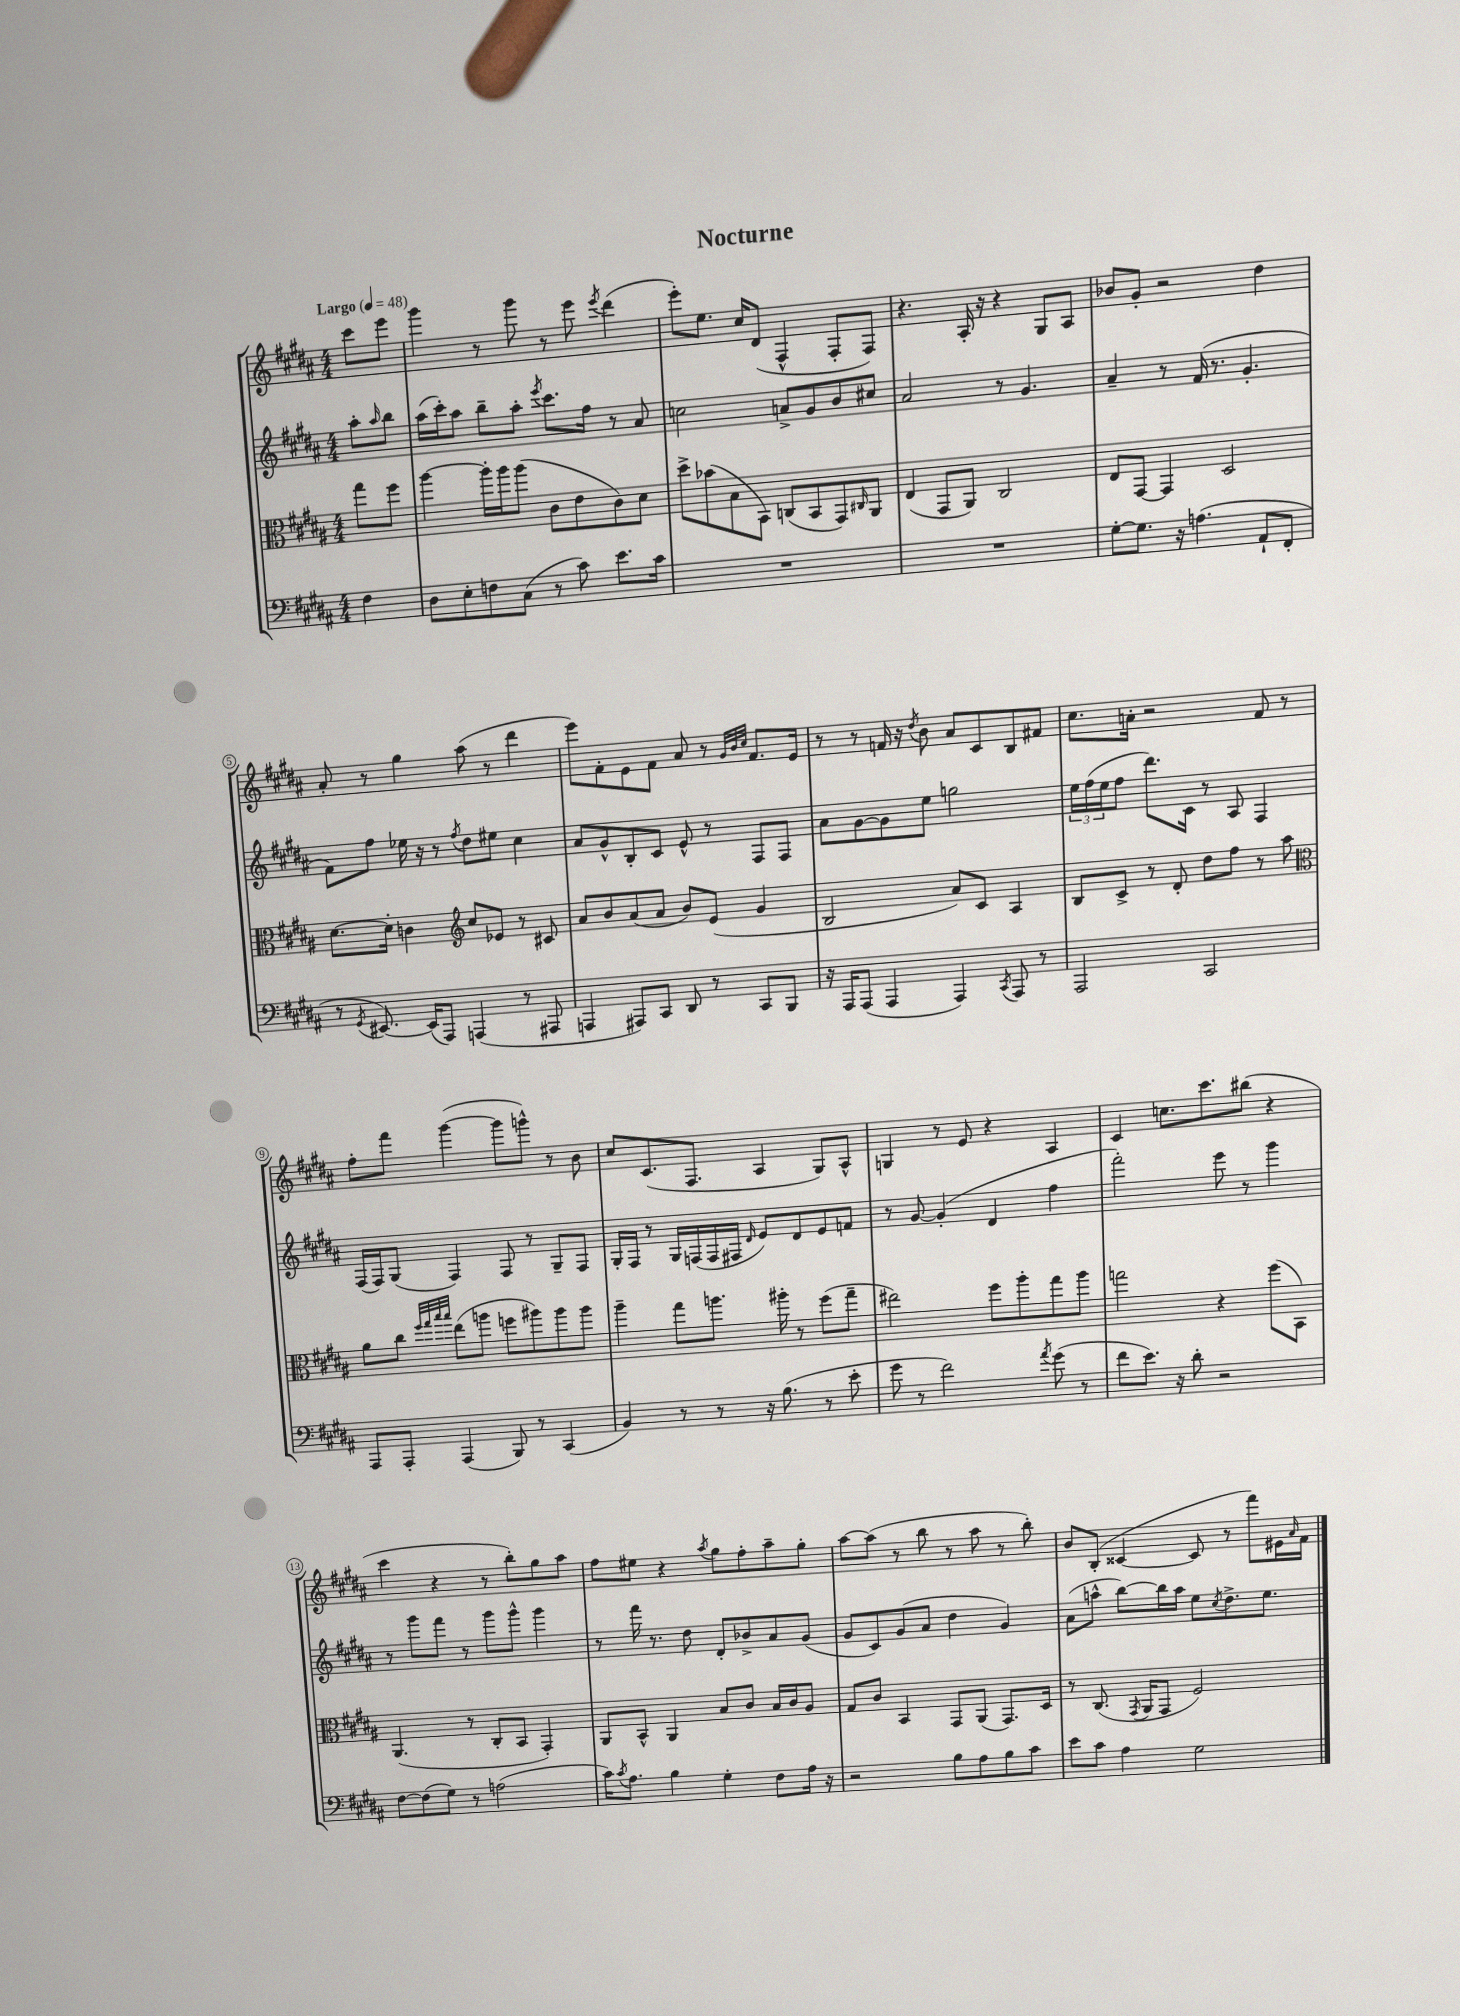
\header { title = "Nocturne" }
<<
\new StaffGroup <<
\new Staff = "s0" {
    \clef treble \key b \major \numericTimeSignature \time 4/4 \partial 4 \tempo "Largo" 4 = 48
    cis'''8 e'''8 |
    gis'''4 r8 gis'''8 r8 e'''8 \acciaccatura { e'''8 } dis'''4( |
    e'''8-.) e''8. cis''16 dis'8( fis4-^ fis8-. fis8) |
    r4. ais16-. r16 r4 gis8 ais8 |
    bes'8 gis'8-. r2 dis''4 |
    ais'8-. r8 gis''4 ais''8( r8 dis'''4 |
    e'''8) fis'8-. e'8 fis'8 ais'8 r8 \grace { gis'32 b'32 cis''32 } fis'8. e'16 |
    r8 r8 f'16 r16 \acciaccatura { dis''8 } b'8 ais'8 cis'8 b8 fis'8 |
    cis''8. a'16-. r2 fis'8 r8 |
    fis''8-. fis'''8 gis'''4~( gis'''8 g'''8-^) r8 b'8 |
    cis''8 cis'8.( fis8. ais4 gis8) ais8-^ |
    g4 r8 e'8 r4 ais4 |
    cis'4 c''8. cis'''8. bis''8( r4 |
    cis'''4 r4 r8 b''8-.) gis''8 ais''8 |
    fis''8 eis''8 r4 \acciaccatura { ais''8 } gis''8 fis''8-. ais''8-- gis''8-. |
    ais''8~ ais''8( r8 b''8 r8 ais''8 r8 b''8-.) |
    b'8 b8-.( cisis'4~ cisis'8 r8 fis'''8) eis'16 \grace { ais'16 } fis'16 \bar "|." |
}
\new Staff = "s1" {
    \clef treble \key b \major \numericTimeSignature \time 4/4 \partial 4
    ais''8-. \grace { ais''16 } b''8 |
    ais''16( cis'''16-.) ais''8 b''8-- ais''8-. \acciaccatura { e'''8 } cis'''8. fis''16 r8 ais'8 |
    c''2 a'8-> gis'8 b'8 cis''8 |
    ais'2 r8 gis'4. |
    ais'4-- r8 fis'16( r8. gis'4.-. |
    fis'8) fis''8 ees''16 r16 r8 \acciaccatura { fis''8 } dis''8 eis''8 cis''4 |
    ais'8 gis'8-^ b8-. cis'8 e'8-^ r8 fis8 fis8 |
    ais'8 gis'8~ gis'8 e''8 g''2 |
    \tuplet 3/2 { e''16 fis''16( e''16 } fis''8 dis'''8.) cis'16 r8 ais8 fis4 |
    fis16( fis16) gis8( fis4) fis8 r8 gis8-- fis8 |
    gis16-. fis16 r8 gis16 f16( f16 fis16 \grace { dis'16 } e'8) dis'8 e'8 f'8 |
    r8 gis'8~ gis'4-.( dis'4 fis''4 |
    fis'''2-.) e'''8 r8 gis'''4 |
    r8 gis'''8 fis'''8 r8 gis'''8 gis'''8-^ gis'''4 |
    r8 fis'''16 r8. dis''8 dis'8-. bes'8-> ais'8 gis'8( |
    gis'8 cis'8) gis'8( ais'8 dis''4 gis'4) |
    ais'8( a''8-^ b''8~) b''16 a''16 e''8 \acciaccatura { cis''8 } dis''8.-> e''8. \bar "|." |
}
\new Staff = "s2" {
    \clef alto \key b \major \numericTimeSignature \time 4/4 \partial 4
    gis''8 fis''8 |
    ais''4~ ais''16-. ais''16 ais''8( cis'8 e'8 cis'8) dis'8 |
    dis''8-> bes'8( b8 b,8) c8( b,8 gis,8) \grace { cis16 } ais,8 |
    e4( gis,8 ais,8) cis2 |
    e8 gis,8~ gis,4 dis2 |
    dis'8.~ dis'16-. c'4 \clef treble cis''8 ees'8 r8 cis'8 |
    ais'8 b'8 ais'8( ais'8 b'8) e'8( gis'4 |
    b2 ais'8) cis'8 ais4 |
    b8 cis'8-> r8 dis'8-. dis''8 fis''8 r8 ais''8 |
    \clef alto ais'8 cis''8 \grace { fis''32 gis''32 b''32 b''32 } e''8( a''8 f''8 ais''8) ais''8 ais''8 |
    ais''4-- gis''8 a''8. ais''16-. r8 fis''8( gis''8-- |
    eis''2) fis''8 ais''8-. gis''8 ais''8 |
    g''2 r4 fis''8( b,8) |
    ais,4.( r8 cis8-. b,8 gis,4-.) |
    ais,8 b,8-^ ais,4 b8 cis'8 b16 cis'16 ais8 |
    gis8 cis'8 b,4 gis,8 ais,8( gis,8.) dis16 |
    r8 cis8.( \acciaccatura { gis,8 } ais,16 gis,8 fis2) \bar "|." |
}
\new Staff = "s3" {
    \clef bass \key b \major \numericTimeSignature \time 4/4 \partial 4
    fis4 |
    dis8 e8-. f8 cis8( r8 cis'8) e'8. cis'16 |
    R1 |
    R1 |
    gis8~-. gis8. r16 a4.( ais,8-! fis,8-. |
    r8 \acciaccatura { gis,8 } eis,8.~) eis,16( ais,,8) a,,4( r8 ais,,8 |
    a,,4 ais,,8) cis,8 dis,8 r8 cis,8 b,,8 |
    r16 ais,,16 ais,,8( ais,,4 ais,,4) \acciaccatura { cis,8 } ais,,8 r8 |
    ais,,2 cis,2 |
    ais,,8 ais,,8-. ais,,4( b,,8) r8 cis,4( |
    b,4) r8 r8 r16 b8.( r8 e'8-. |
    gis'8 r8 fis'2) \acciaccatura { ais'8 } gis'8( r8 |
    fis'8 e'8.) r16 dis'8-. r2 |
    fis8~ fis8( gis8) r8 a2( |
    cis'16) \acciaccatura { cis'8 } ais8. b4 gis4-. fis8 ais16 r16 |
    r2 b8 ais8 b8 cis'8 |
    e'8 cis'8 ais4 gis2 \bar "|." |
}
>>
>>
\layout { \context { \Score \override BarNumber.stencil = #(make-stencil-circler 0.1 0.3 ly:text-interface::print) } }
